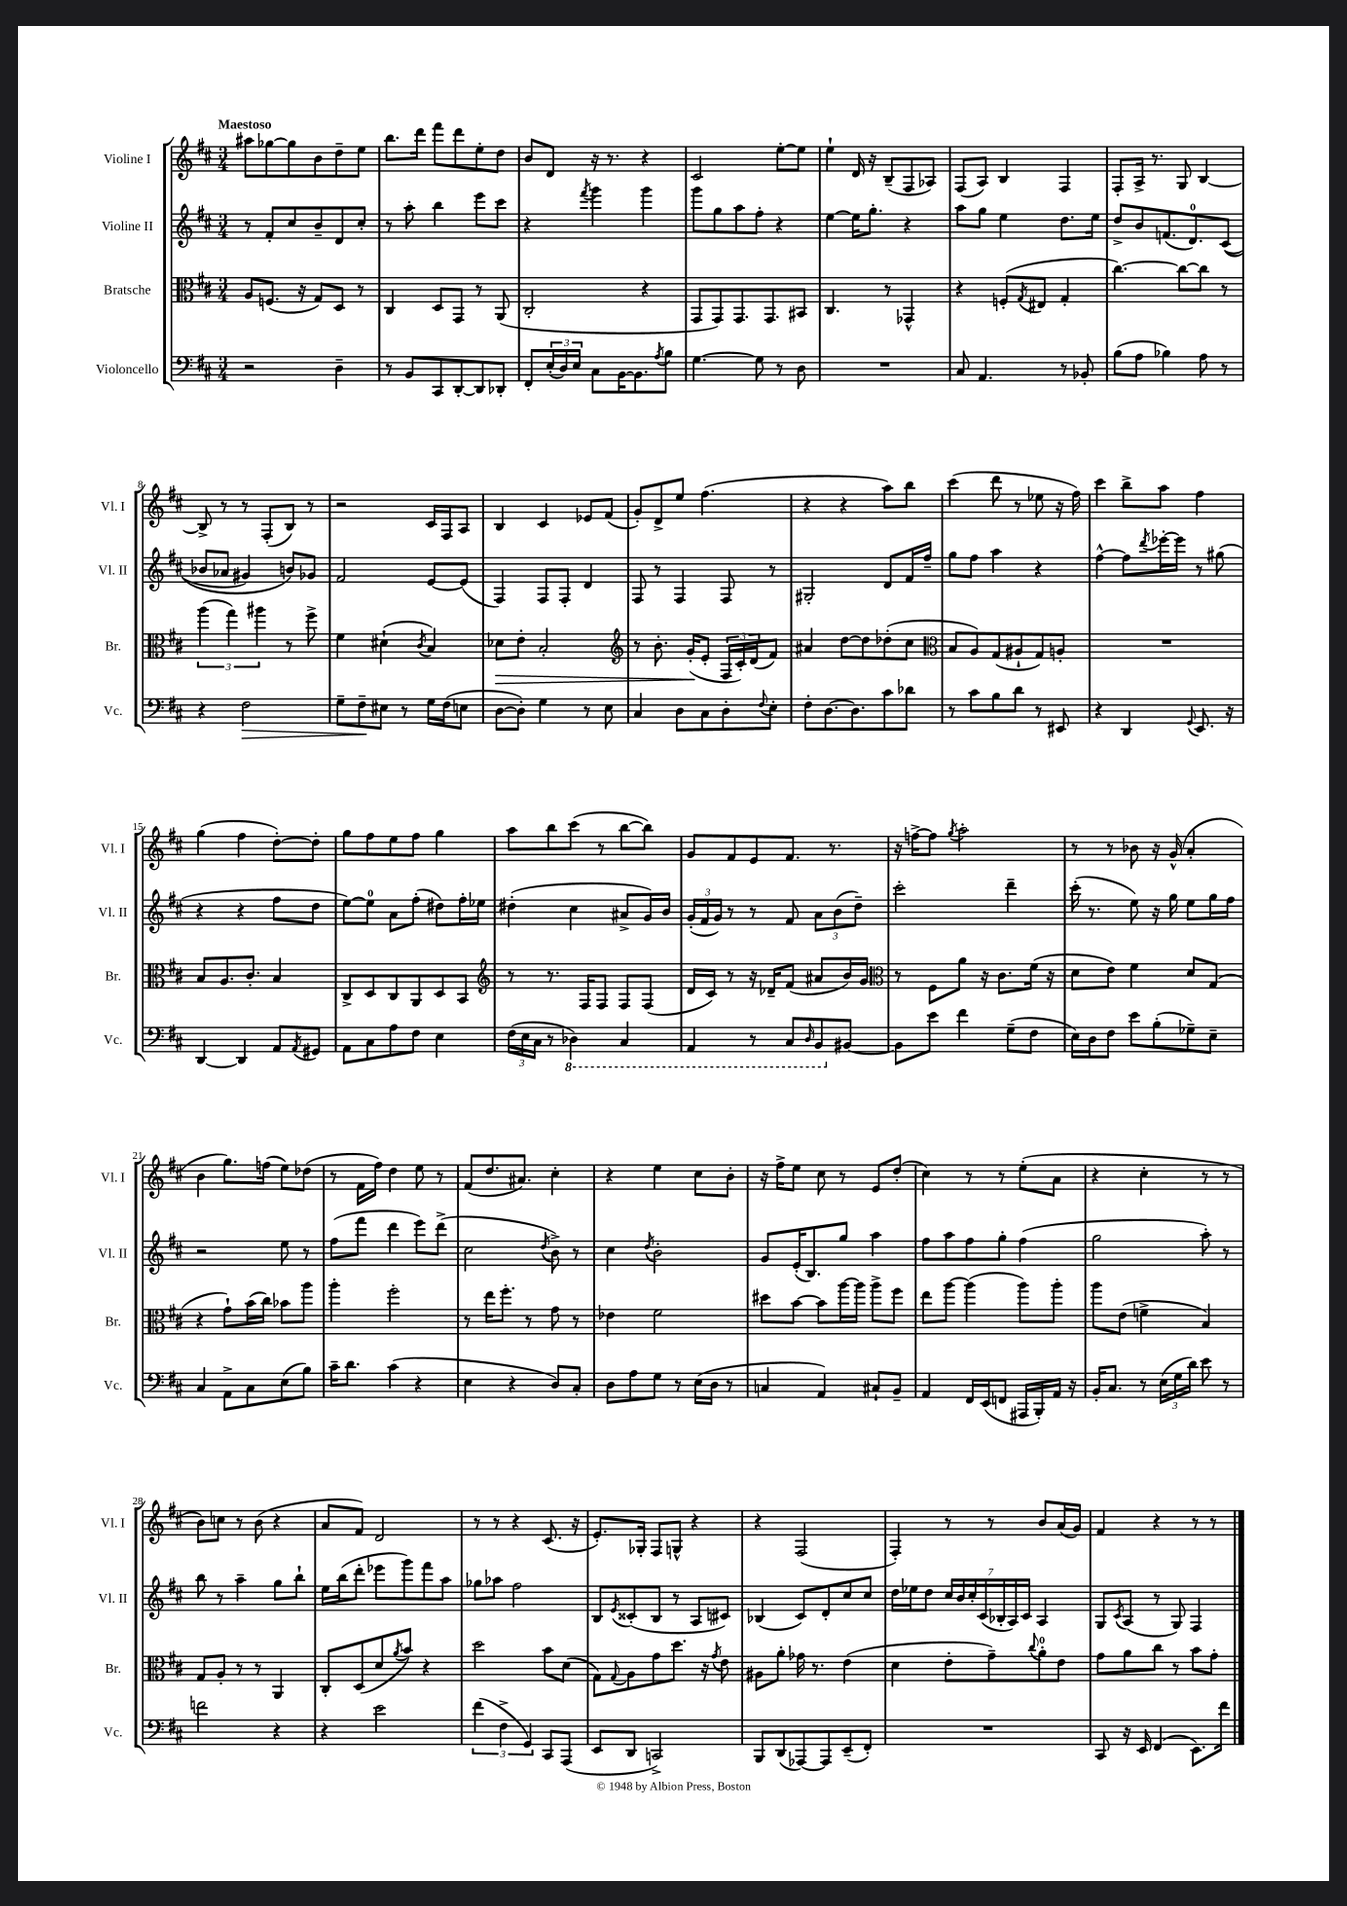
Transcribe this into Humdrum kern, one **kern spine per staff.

**kern	**kern	**kern	**kern
*staff4	*staff3	*staff2	*staff1
*clefF4	*clefC3	*clefG2	*clefG2
*k[f#c#]	*k[f#c#]	*k[f#c#]	*k[f#c#]
*M3/4	*M3/4	*M3/4	*M3/4
2r	8A	8r	8aa#
.	(8.F	8f#'	[8gg-
.	.	8cc#	8gg-]
.	16r	.	.
.	8G)	8b~	8b
4D~	8D	8d	8dd~
.	8r	8cc#'	8ee
=	=	=	=
8r	4C#	8r	8.bb
8BB	.	8aa'	.
.	.	.	16ddd
8CC#	8D	4bb	8fff#
[8DD'	8GG	.	8ddd
8DD]	8r	8eee	8ee'
8DD-'	(8AA	8ccc#	8dd
=	=	=	=
8FF#'	2C#'	4r	8b
(24E'	.	.	8d
24D)	.	.	.
24E	.	.	.
.	.	8qfff#	.
8C#	.	4ggg	16r
.	.	.	8.r
[16BB	.	.	.
8.BB]	.	.	.
.	4r	4ggg	4r
8qA	.	.	.
8B	.	.	.
=	=	=	=
[4.G	8GG	8ggg	2c#
.	8GG)	8gg	.
.	8.GG	8aa	.
8G]	.	8ff#'	.
.	8.GG	.	.
8r	.	4r	[8ee'
8D	8BB#	.	8ee]
=	=	=	=
2.r	4.C#	[4ee	4ee`
.	.	16ee]	16d
.	.	8.gg'	16r
.	8r	.	(8B~
.	4GG-^^	4r	8F#
.	.	.	8A-)
=	=	=	=
8C#	4r	8aa	(8F#
4.AA	.	8gg	8A)
.	(8F'	4ee	4B
.	8qG	.	.
.	8E#	.	.
8r	4G'	8.dd	4F#
8BB-'	.	.	.
.	.	16ee	.
=	=	=	=
(8B	[4.cc#)	8dd^	8F#'
8A	.	8b	16A^
.	.	.	8.r
4B-)	.	(8.f	.
.	8cc#_	.	8G
.	.	8.d)	.
8A	8cc#]	.	[4B
8r	8r	&((8c#	.
=	=	=	=
4r	(6aa	8b-	8B^]
.	.	8a-	8r
.	6gg)	.	.
2F#	.	4g#)	8r
.	6aa#	.	.
.	.	.	(8F#'
.	8r	8b&)	8B)
.	8ff#^	8g-	8r
=	=	=	=
8G~	4f#	2f#	2r
8F#~	.	.	.
8E#	(4d#`	.	.
8r	.	.	.
.	8qc#	.	.
16G	4B)	[8e	16c#
(16F#	.	.	16F#
8E	.	(8e]	8A
=	=	=	=
[8D	8d-	4F#)	4B
8D'])	8e'	.	.
4G	2B'	8F#	4c#
.	.	8F#'	.
8r	.	4d	8e-
8E	.	.	(8f#
=	=	=	=
*	*clefG2	*	*
4C#	8r	8F#	8g')
.	8.b'	8r	8d^
8D	.	4F#	8ee
.	(16g'	.	.
8C#	8e'	.	(4.ff#
8D'	24F#	8F#	.
.	24c#')	.	.
.	(24d	.	.
8qqF#	.	.	.
8E'	8f#)	8r	.
=	=	=	=
8F#'	4a#	2G#'	4r
[8.D	.	.	.
.	[8dd	.	4r
8.D]	.	.	.
.	8dd]	.	.
8c#	(8dd-'	8d	8aa)
8d-	8cc#	16f#	8bb
.	.	16ff#~	.
=	=	=	=
*	*clefC3	*	*
8r	8B	8gg	(4ccc#
8c#	8A)	8ff#	.
8B	(8G	4aa	8ddd
8d	8A#`	.	8r
8r	8G)	4r	8ee-
8EE#	8A'	.	16r
.	.	.	16ff#)
=	=	=	=
4r	2.r	[4ff#^^	4ccc#
4DD	.	8ff#]	8bb^
.	.	8qddd	.
.	.	[16eee-'	8aa
.	.	16eee-]	.
8qqGG	.	.	.
8.EE	.	8r	4ff#
.	.	(8gg#	.
16r	.	.	.
=	=	=	=
[4DD	8B	4r	(4gg
.	8.A	.	.
4DD]	.	4r	4ff#
.	8.c#'	.	.
8AA	4B	8ff#	[8dd')
8qAA	.	.	.
8GG#	.	8dd	8dd']
=	=	=	=
8AA	8C#^	[8ee)	8gg
8C#	8D	8ee]	8ff#
8A	8C#	8a	8ee
8F#	8AA	(8ff#'	8ff#
4E	8D	8dd#)	4gg
.	8BB	16ff#'	.
.	.	16ee-	.
=	=	=	=
*	*clefG2	*	*
(24F#	8r	(4dd#'	8aa
24E	.	.	.
24C#	.	.	.
8r	8.r	.	8bb
4DD-)	.	4cc#	(8ccc#
.	16F#	.	.
.	8F#	.	8r
4CC#	8F#	8a#^	[8bb
.	(8F#	16g)	8bb])
.	.	16b	.
=	=	=	=
4AAA	16d	(24g'	8g
.	.	24f#	.
.	16c#)	.	.
.	.	24g)	.
.	8r	8r	8f#
8r	16r	8r	8e
.	16d-~	.	.
8CC#	(8f#	8f#	8.f#
16qqDD	.	.	.
8BBB	8a#	12a	.
.	.	.	8.r
.	.	(12b	.
[8BB#	16b)	.	.
.	.	12dd~)	.
.	16g	.	.
=	=	=	=
*	*clefC3	*	*
8BB#]	8r	2ccc#'	16r
.	.	.	[16ff^
8e	8F#	.	8ff]
.	.	.	8qgg
4f#	8a	.	2aa'
.	16r	.	.
.	8.c#	.	.
(8G~	.	4ddd~	.
8F#	(16f#	.	.
.	16r	.	.
=	=	=	=
16E)	8d	(16ccc#'	8r
16D	.	8.r	.
8F#	8e)	.	8r
8e	4f#	8ee)	8b-
(8B'	.	16r	16r
.	.	16gg	(16g^^
8G-~)	8d	8ee	4a'
8E~	(8G	16gg	.
.	.	16ff#	.
=	=	=	=
4C#	4r	2r	4b
8AA^	8g`)	.	8.gg)
8C#	(16b	.	.
.	16cc#)	.	(16ff
(8E	8b-	8ee	8ee)
8B)	8aa	8r	(8dd-
=	=	=	=
16c#~	4aa'	(8ff#	8r
8.d	.	.	.
.	.	8fff#	16f#
.	.	.	16ff#)
(4c#	2ff#'	4ddd	4dd
4r	.	8eee)	8ee
.	.	(8ddd^	8r
=	=	=	=
4E	8r	2cc#	(8f#
.	16ee	.	8.dd
.	8.ff#'	.	.
4r	.	.	.
.	.	.	8.a#)
.	8r	.	.
.	.	8qdd	.
8D)	8g	8b^)	4cc#'
8C#'	8r	8r	.
=	=	=	=
8D	4e-	4cc#	4r
8A	.	.	.
.	.	8qdd	.
8G	2f#	2b'	4ee
8r	.	.	.
(16E	.	.	8cc#
16D	.	.	.
8r	.	.	8b'
=	=	=	=
4C	8dd#	8g	16r
.	.	.	16ff#^
.	[8b	(16e'	8ee
.	.	8.B)	.
4AA)	8b]	.	8cc#
.	[16aa	8gg	8r
.	16aa]	.	.
8C#`	8aa^	4aa	8e
8BB~	8ff#	.	(8dd'
=	=	=	=
4AA	8ee	8ff#	4cc#)
.	[8aa	8aa	.
16FF#	(4aa]	8ff#	8r
(16EE	.	.	.
8FF	.	8gg'	8r
16AAA#	8aa)	(4ff#	(8ee'
16BBB')	.	.	.
16AA	8aa'	.	8a
16r	.	.	.
=	=	=	=
16BB'	8aa	2gg	4r
8.C#	.	.	.
.	(8e	.	.
8r	4f^	.	4cc#'
(24E	.	.	.
24G	.	.	.
24d)	.	.	.
8e	4B)	8aa')	8r
8r	.	8r	8r
=	=	=	=
2f	8G	8bb	8b)
.	8A'	8r	8cc
.	8r	4aa~	8r
.	8r	.	(8b
4r	4AA	8gg	4r
.	.	8bb`	.
=	=	=	=
4r	8C#'	16ee	8a
.	.	(16bb	.
.	(8D	8ddd'	8f#)
2e	8d	8eee-	2d
.	8qa	.	.
.	8b)	8ggg)	.
.	4r	8fff#	.
.	.	8aa	.
=	=	=	=
(6f#	2dd	8gg-	8r
.	.	8aa-	8r
6F#^	.	.	.
.	.	2ff#	4r
6GG)	.	.	.
8CC#	8b	.	(8.c#
(8AAA	(8d	.	.
.	.	.	16r
=	=	=	=
8EE	8G)	8B	8.e')
.	8qqG	8qe	.
8DD	8A	(8c##'	.
.	.	.	16G-'
2CC^)	8g	8B	8F#
.	8.dd	8r	8G^^
.	.	8A	4r
.	16r	.	.
.	8qg	.	.
.	8e	8c#)	.
=	=	=	=
8BBB	8A#	(4B-	4r
(8DD	8a'	.	.
[8AAA-)	16g-	8c#)	(2F#
.	8.r	.	.
8AAA-]	.	8d'	.
(8EE~	(4e	8cc#	.
8FF#')	.	8cc#	.
=	=	=	=
2.r	4d	16dd	4F#')
.	.	16ee-	.
.	.	8dd	.
.	8e'	28cc#	8r
.	.	28b	.
.	.	28cc#'	.
.	.	(28c#	.
.	8g~)	.	8r
.	.	28B-'	.
.	.	28A)	.
.	.	28c#	.
.	8qqcc#	.	.
.	8a'	4A	8b
.	8e	.	(16a
.	.	.	16g)
=	=	=	=
8CC#	8g	8G	4f#
.	.	8qc#	.
16r	8a	(8A	.
16EE	.	.	.
(4FF#	8cc#	8r	4r
.	8r	8G)	.
8.EE)	8b	4F#	8r
.	8g'	.	8r
16f#	.	.	.
==	==	==	==
*-	*-	*-	*-
